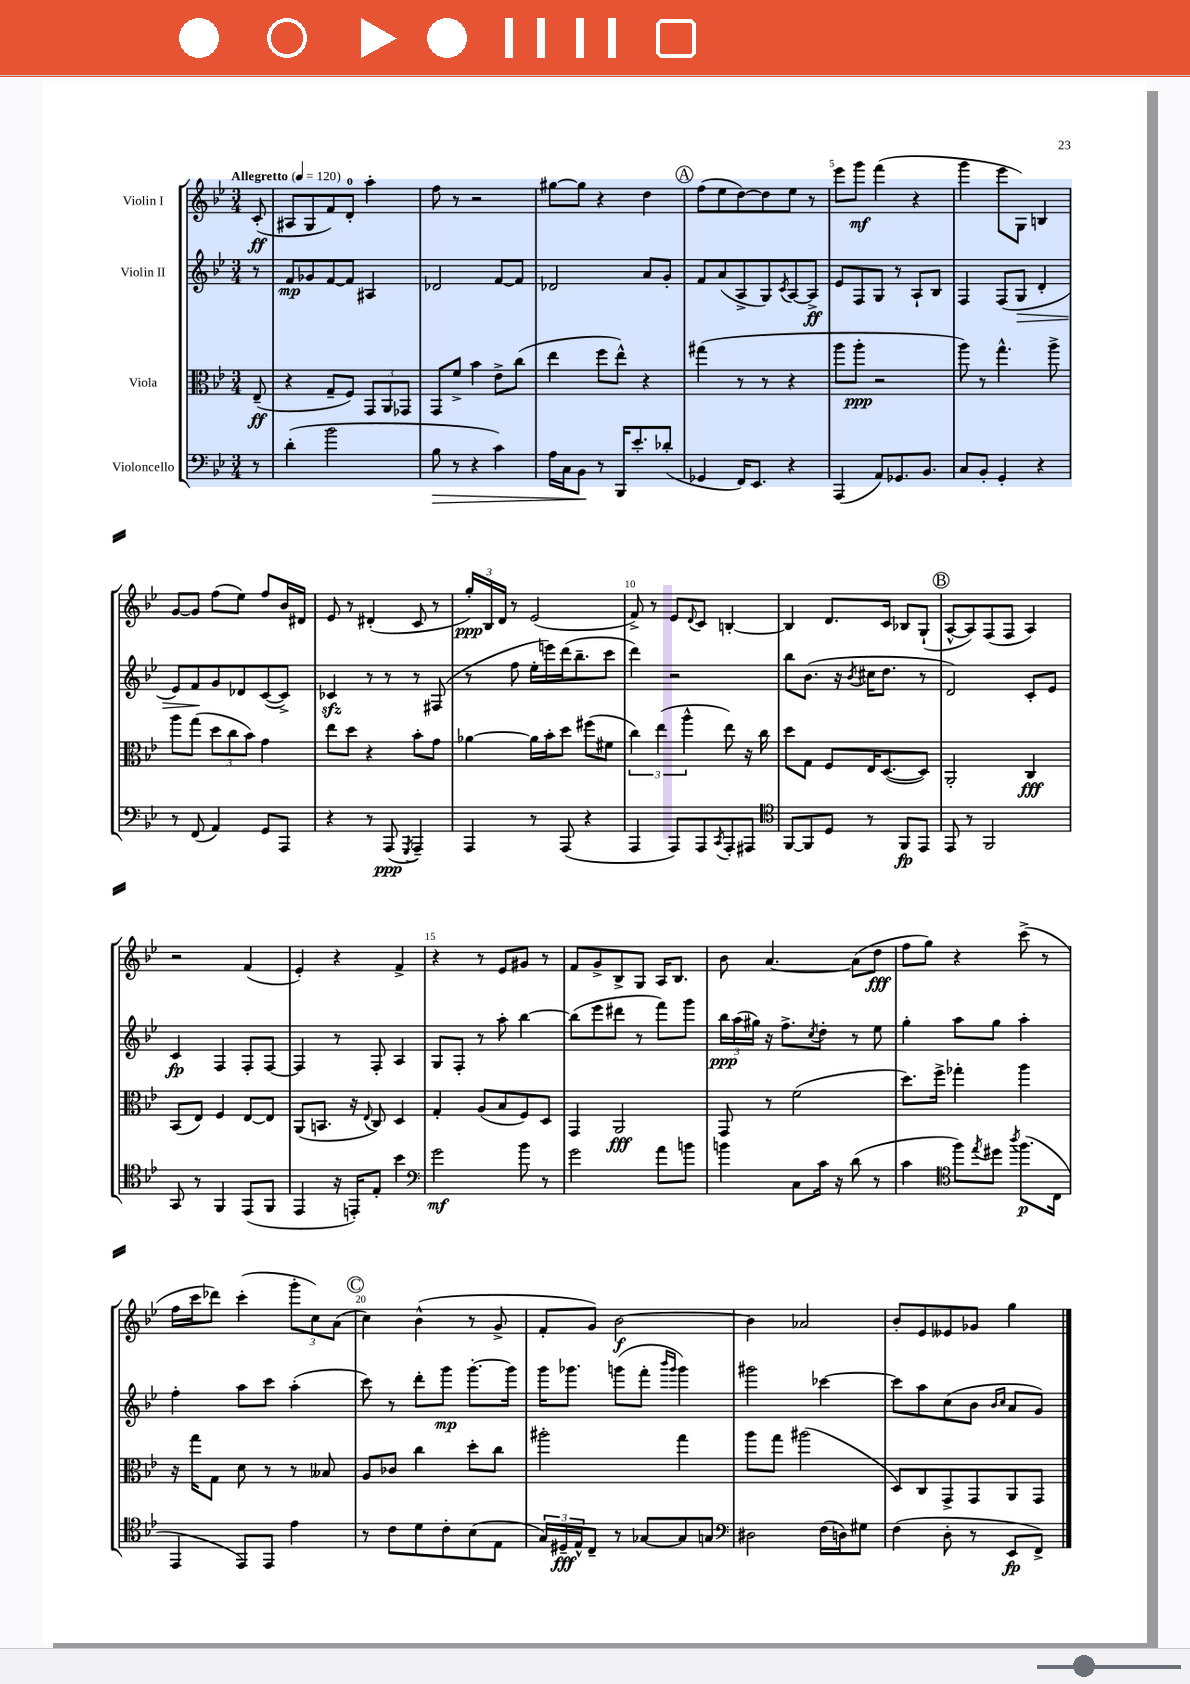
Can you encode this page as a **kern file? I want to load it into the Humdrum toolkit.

**kern	**kern	**kern	**kern
*staff4	*staff3	*staff2	*staff1
*clefF4	*clefC3	*clefG2	*clefG2
*k[b-e-]	*k[b-e-]	*k[b-e-]	*k[b-e-]
*M3/4	*M3/4	*M3/4	*M3/4
*MM120	*MM120	*MM120	*MM120
8r	(8E-~	8r	(8c'
=	=	=	=
(4d'	4r	8f	8A#
.	.	8g-	8G
2b-	8G~	[8f	8f)
.	8F)	8f]	8d'
.	12GG	4A#	4aa'
.	12AA	.	.
.	12GG-	.	.
=	=	=	=
8B-	8GG	2d-	8ff
8r	8f^	.	8r
4r	4b-	.	2r
4c)	8e-^	[8f	.
.	(8cc	8f]	.
=	=	=	=
16A	4ee-	2d-	[8gg#
16C	.	.	.
8BB-	.	.	8gg#]
8r	8ff	.	4r
16BBB-	8ee-^^)	.	.
8.e-'	.	.	.
.	4r	8a	4dd
(8d-'	.	8g'	.
=	=	=	=
4GG-	(4gg#	8f	(8ff
.	.	(8a	8ee-
16FF)	8r	8A^	[8dd)
8.EE-	.	.	.
.	8r	8G)	8dd]
.	.	8qc	.
4r	4r	[8A	8ee-
.	.	8A^]	8r
=	=	=	=
(4AAA	8aa	8e-	8eee-
.	8aa'	8F	8ggg
8AA)	2r	8G	(4fff
8.GG-	.	8r	.
.	.	8A`	4r
8.BB-	.	.	.
.	.	8B-	.
=	=	=	=
8C	8aa)	4F	4ggg
8BB-'	8r	.	.
4GG'	4.gg^^	(8F	8eee-
.	.	8G	8G)
4r	.	4d'	4B
.	8aa^	.	.
=	=	=	=
8r	8aa	8e-)	[8g
(8FF	(8gg	8f	8g]
4AA)	12dd	8g	(8ff
.	12cc	.	.
.	.	8d-	8ee-)
.	12b-)	.	.
8GG	4g	([8c	8ff
8AAA	.	8c^])	16b-
.	.	.	16d#
=	=	=	=
4r	8ee-	4c-	8e-
.	8dd	.	8r
8r	4r	8r	(4d#'
(8AAA	.	8r	.
8qGGG	.	.	.
4AAA~)	8b-'	8r	8c
.	8g	(8F#	8r
=	=	=	=
4AAA	[4a-	8r	24gg')
.	.	.	24B-
.	.	.	24d
.	.	8ff	8r
8r	16a-]	16ee-'	(2e-
.	16b-'	16eee)	.
(8AAA	8dd	(16ddd	.
.	.	8.bb-~	.
4r	(8ff#	.	.
.	8f#	8ccc	.
=	=	=	=
4AAA	6cc)	4ddd)	8f^)
.	.	.	8r
.	(6ee-	.	.
8AAA)	.	2r	8e-
.	6aa^^	.	.
.	.	.	8qqd
8AAA	.	.	8c
8qCC	.	.	.
8AAA'	8ee-)	.	[4B'
8AAA#	16r	.	.
.	16cc	.	.
=	=	=	=
*clefC4	*	*	*
[8FF	8dd	8bb-	4B]
8FF]	8G	(8.b-	.
8D	8F	.	8.d
.	.	16r	.
.	.	8qb-	.
8r	16E-	16cc#	.
.	([8.D	8.dd	16c
8FF	.	.	8B-
8EE-	8D])	8r	(8G`
=	=	=	=
8EE-	2AA'	2d)	[8A^^
8r	.	.	8A])
2FF	.	.	(8F
.	.	.	8F
.	4C	8c'	4A)
.	.	8e-	.
=	=	=	=
8GG	(8BB-	4c	2r
8r	8E-)	.	.
4FF	4F	4F	.
(8EE-	[8E-	8F'	(4f
8FF	8E-]	[8F	.
=	=	=	=
4EE-	(8AA	4F]	4e-')
.	8.BB	.	.
16r	.	8r	4r
16EE')	16r	.	.
.	8qqE-	.	.
8E-'	8C)	8F'	.
4b-	4D	4A	4f^
=	=	=	=
*clefF4	*	*	*
2g	4G'	8G	4r
.	.	8F'	.
.	(8A	8r	8r
.	8B-	8aa'	8e-
8b-	8F)	[4bb-	8g#
8r	8D	.	8r
=	=	=	=
2g	4GG	(8bb-]	8f
.	.	8eee-	8g^
.	2AA	8ddd#	8B-^
.	.	8r	8G
8a	.	8fff)	16A
.	.	.	8.B-
8b	.	8ggg	.
=	=	=	=
4b	8GG	24bb-	8b-
.	.	(24aa	.
.	.	24gg#)	.
.	8r	16r	[4.a
.	.	8.ff^	.
8C	(2f	.	.
.	.	8qcc	.
16c	.	8dd'	.
16r	.	.	.
(8d	.	8r	(8a]
8r	.	8ee-	8dd
=	=	=	=
4c	8.dd)	4gg'	8ff
.	.	.	8gg)
.	16ff^	.	.
*clefC4	*	*	*
8ff)	4gg-'	8aa	4r
8qee-	.	.	.
8dd#	.	8gg	.
8qaa	.	.	.
(8.ff	4aa	4aa'	(8ccc^
.	.	.	8r
16C	.	.	.
=	=	=	=
4EE-	16r	4ff'	16ff
.	16gg	.	16ccc
.	8G	.	8ddd-)
8EE-)	8d	8aa	(4ccc'
8EE-	8r	8ccc	.
4e-	8r	(4aa'	12ggg'
.	.	.	12cc)
.	8B--	.	.
.	.	.	(12a
=	=	=	=
8r	8A	8ccc)	4cc)
8c	8c-	8r	.
8d	4cc	8ddd'	(4b-^^
8c'	.	8ggg	.
(8B-	8dd'	[8.ggg'	8r
8E-	8cc	.	8g^
.	.	16ggg]	.
=	=	=	=
24G)	2aa#'	16ggg	8f'
24D#~	.	.	.
.	.	8.ggg-	.
24E-^^	.	.	.
8C~	.	.	8g)
8r	.	(8ggg	[2b-
[8G-	.	8fff'	.
.	.	16qqbbb-	.
.	.	16qqggg	.
8G-]	4gg	4ggg)	.
8G	.	.	.
=	=	=	=
*clefF4	*	*	*
2D#	8aa	2ggg#	4b-]
.	8gg	.	.
.	(2aa#	.	2a-
(16F	.	[4ccc-	.
16D)	.	.	.
8G#	.	.	.
=	=	=	=
(4F	8D)	8ccc-]	8b-'
.	8C	8aa	8e-
8D'	8GG^	(8cc	8e--
8r	8GG	8b-	8g-
.	.	16qqb-	.
.	.	16qqcc	.
8EE-	8AA	8a	4gg
8FF^)	8GG	8g)	.
==	==	==	==
*-	*-	*-	*-
